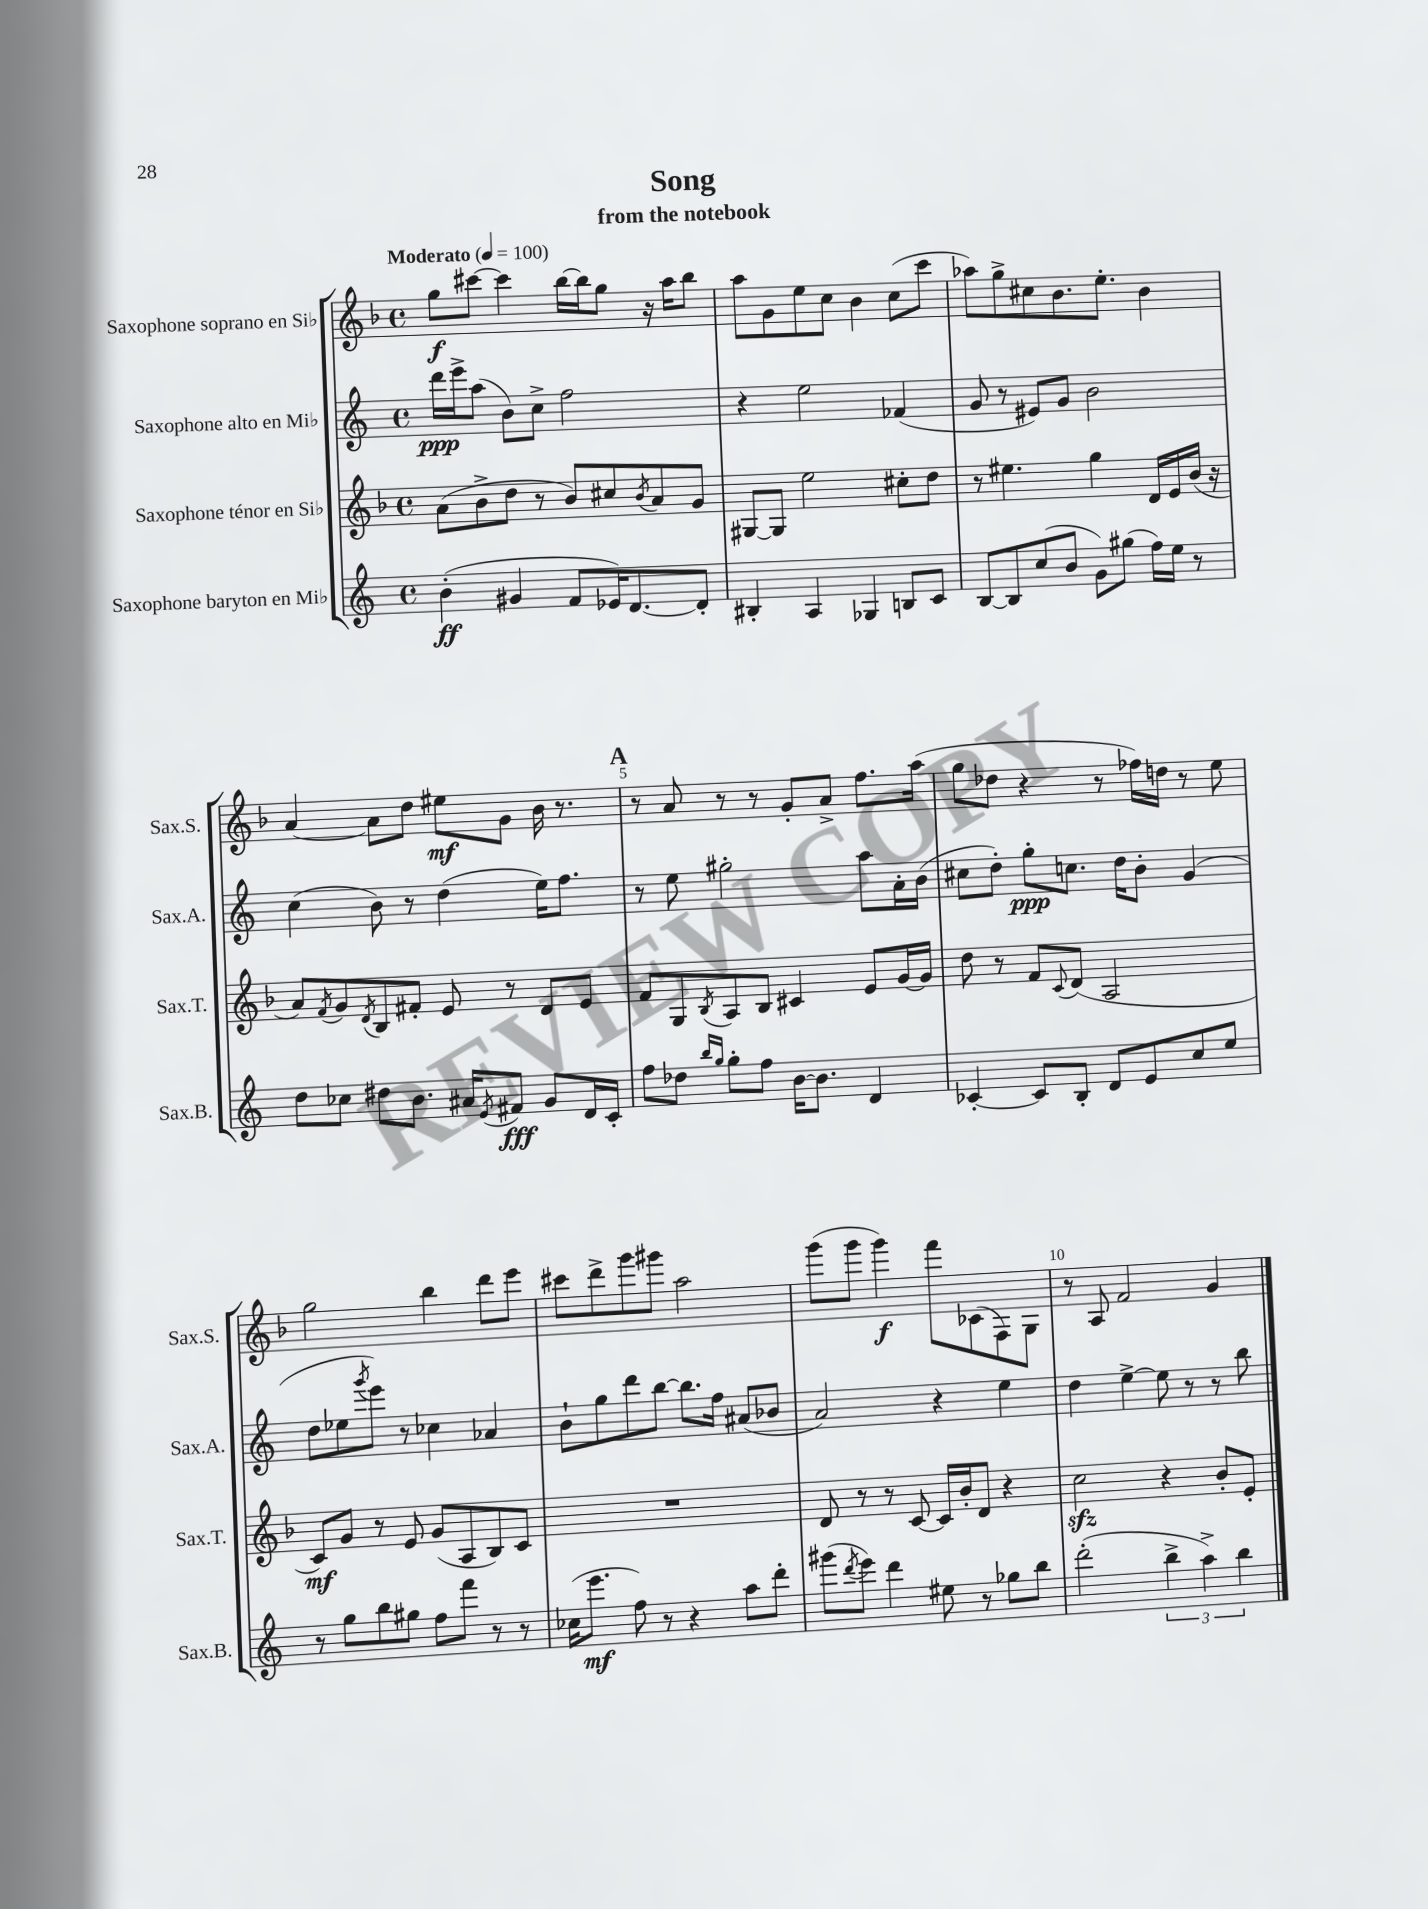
\header { title = "Song" subtitle = "from the notebook" }
<<
\new StaffGroup <<
\new Staff = "s0" \with { instrumentName = "Saxophone soprano en Sib" shortInstrumentName = "Sax.S." } {
    \clef treble \key f \major \defaultTimeSignature \time 4/4 \tempo "Moderato" 4 = 100
    g''8\f cis'''8~ cis'''4 bes''16~ bes''16 g''8 r16 a''16 bes''8 |
    a''8 g'8 e''8 c''8 bes'4 c''8( c'''8 |
    aes''8) g''8-> cis''8 bes'8. e''8.-. bes'4 |
    a'4~ a'8 d''8 eis''8\mf g'8 bes'16 r8. |
    \mark \markup { \bold "A" } r8 a'8 r8 r8 g'8-. a'8-> f''8. a''16( |
    g''8 des''8 r4 r8 fes''16) d''16 r8 e''8 |
    g''2 bes''4 d'''8 e'''8 |
    cis'''8 d'''8-> g'''8 gis'''8 a''2 |
    g'''8( g'''8 g'''4\f) f'''8 ces'8( f8) g8 |
    r8 a8 f'2 g'4 \bar "|." |
}
\new Staff = "s1" \with { instrumentName = "Saxophone alto en Mib" shortInstrumentName = "Sax.A." } {
    \clef treble \key c \major \defaultTimeSignature \time 4/4
    d'''16\ppp e'''16-> a''8( b'8) c''8-> f''2 |
    r4 e''2 fes'4( |
    g'8 r8 eis'8) g'8 b'2 |
    c''4( b'8) r8 d''4( e''16) f''8. |
    \mark \markup { \bold "A" } r8 e''8 gis''2-. a''8 a'16-. b'16( |
    cis''8 d''8-.) g''8-.\ppp c''8. d''16 b'8-. g'4( |
    d''8 ees''8 \acciaccatura { g'''8 } e'''8) r8 ces''4 aes'4 |
    b'8-! g''8 d'''8 b''8~ b''8. f''16 ais'8( bes'8 |
    a'2) r4 e''4 |
    d''4 e''4~-> e''8 r8 r8 b''8 \bar "|." |
}
\new Staff = "s2" \with { instrumentName = "Saxophone ténor en Sib" shortInstrumentName = "Sax.T." } {
    \clef treble \key f \major \defaultTimeSignature \time 4/4
    a'8( bes'8-> d''8 r8 bes'8) cis''8 \acciaccatura { bes'8 } a'8 g'8 |
    gis8~ gis8 e''2 cis''8-. d''8 |
    r8 eis''4. g''4 d'16 e'16 bes'16( r16 |
    a'8) \acciaccatura { f'8 } g'8 \acciaccatura { d'8 } bes8 fis'8-. e'8 r8 d'8 e'8 |
    \mark \markup { \bold "A" } f'8 g8 \acciaccatura { bes8 } a8 bes8 cis'4 e'8 g'16~ g'16 |
    d''8 r8 f'8 \appoggiatura { c'8 } d'8( a2 |
    c'8\mf) g'8 r8 e'8 g'8( a8 bes8) c'8 |
    R1 |
    d'8 r8 r8 c'8~ c'16 bes'16-. d'8 r4 |
    c''2\sfz r4 bes'8-. e'8-. \bar "|." |
}
\new Staff = "s3" \with { instrumentName = "Saxophone baryton en Mib" shortInstrumentName = "Sax.B." } {
    \clef treble \key c \major \defaultTimeSignature \time 4/4
    b'4-.\ff( gis'4 f'8 ees'16) d'8.~ d'8-. |
    bis4-. a4 ges4 b8 c'8 |
    b8~ b8 c''8( b'8 g'8) gis''8( f''16) e''16 r8 |
    d''8 ces''8 dis''8 b'8. ais'16 \acciaccatura { e'8 } fis'8\fff g'8 d'16 c'16-. |
    \mark \markup { \bold "A" } f''8 des''8 \grace { b''16 g''16 } g''8-. f''8 b'16~ b'8. d'4 |
    ces'4~-. ces'8 b8-. d'8 e'8 c''8 e''8 |
    r8 g''8 b''8 gis''8 f''8 f'''8 r8 r8 |
    ces''16( e'''8.\mf f''8) r8 r4 a''8 d'''8-. |
    gis'''8( \acciaccatura { d'''8 } e'''8) d'''4 eis''8 r8 ges''8 b''8 |
    d'''2-.( \tuplet 3/2 { b''4-> a''4->) b''4 } \bar "|." |
}
>>
>>
\layout { \context { \Score \override BarNumber.break-visibility = ##(#f #t #t) barNumberVisibility = #(every-nth-bar-number-visible 5) } }
